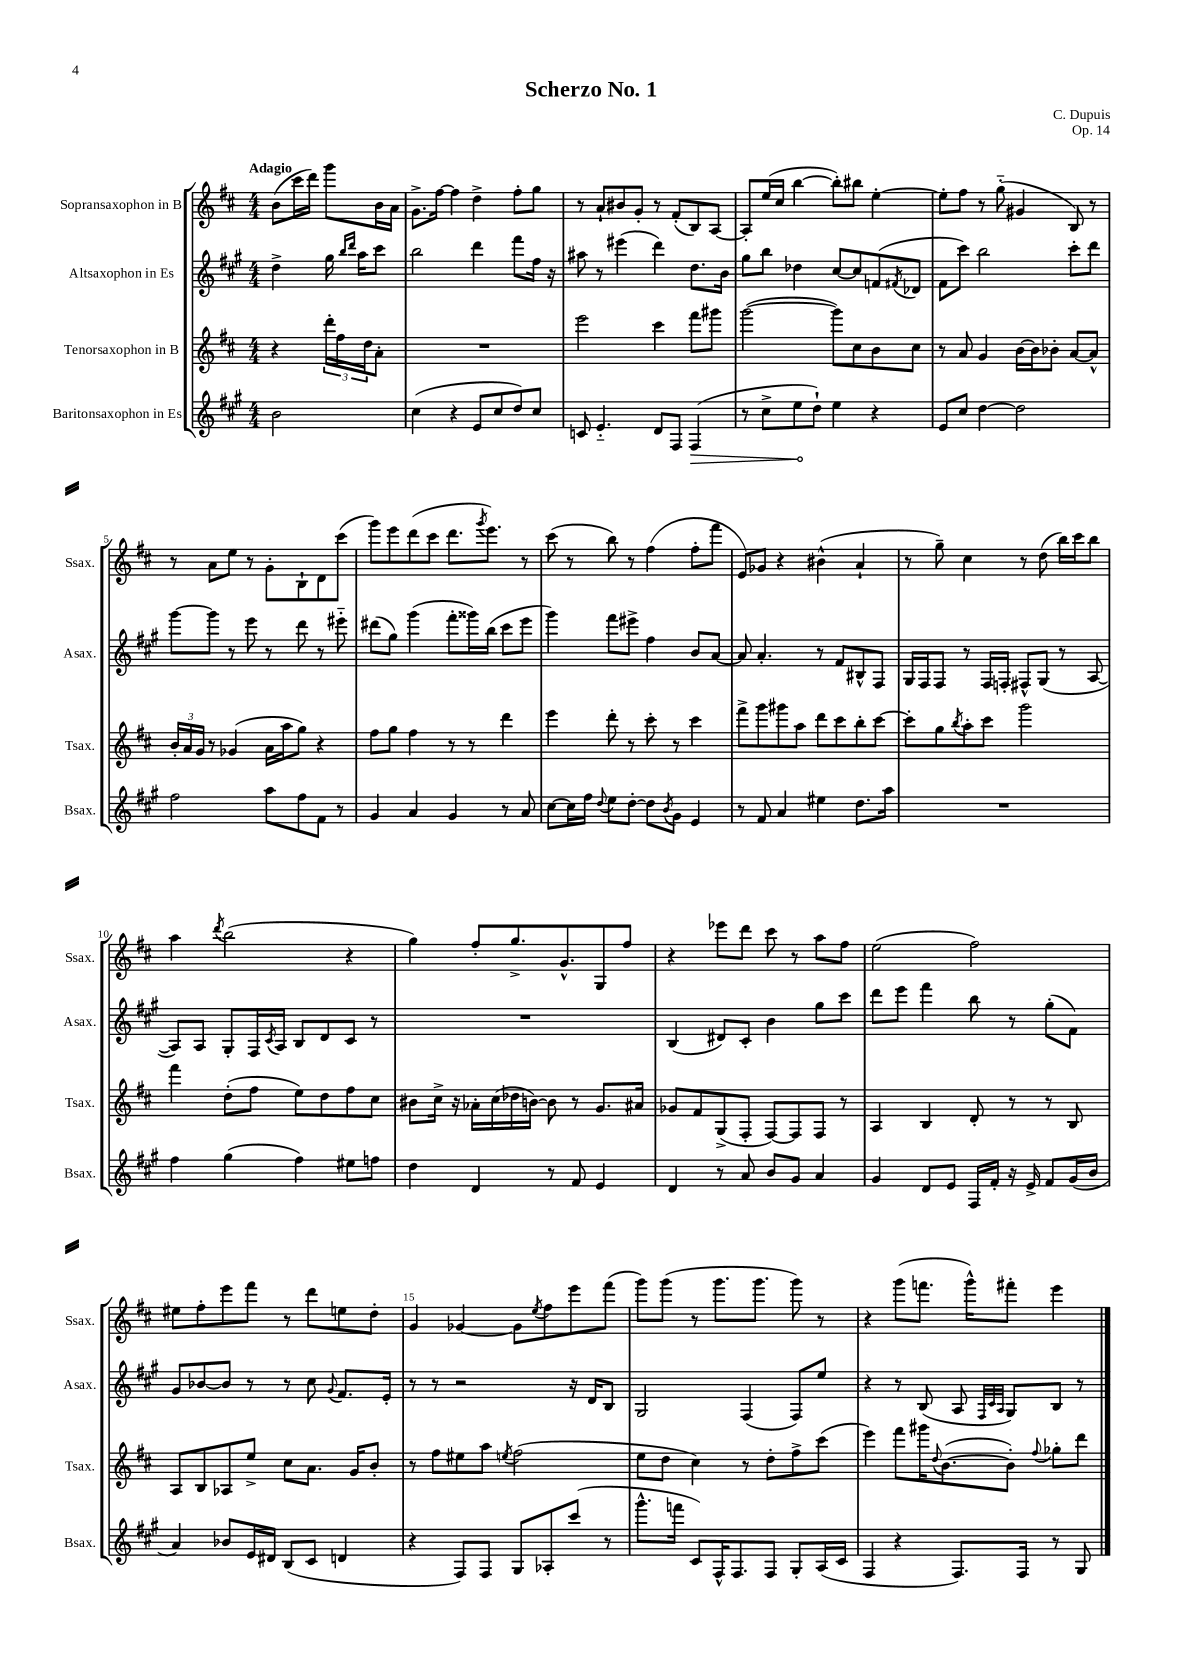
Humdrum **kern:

**kern	**kern	**kern	**kern
*staff4	*staff3	*staff2	*staff1
*clefG2	*clefG2	*clefG2	*clefG2
*k[f#c#g#]	*k[f#c#]	*k[f#c#g#]	*k[f#c#]
*M4/4	*M4/4	*M4/4	*M4/4
2b\	4r	4dd^\	(8b\L
.	.	.	16ccc#\L
.	.	.	16ddd\JJ)
.	24ddd'\LL	16gg#\	8ggg\L
.	24ff#\	.	.
.	.	16qqbb/LL	.
.	.	16qqddd/JJ	.
.	.	16aa\LK	.
.	24dd\J	.	.
.	8a'\J	8ccc#\J	16b\L
.	.	.	16a\JJ
=	=	=	=
(4cc#\	1r	2bb\	8.g^\L
.	.	.	[16ff#\Jk
4r	.	.	4ff#\]
8e/L	.	4ddd\	4dd^\
8cc#/	.	.	.
8dd/)	.	8fff#\L	8ff#'\L
8cc#/J	.	16ff#\Jk	8gg\J
.	.	16r	.
=	=	=	=
8c/	2eee\	8aa#\	8r
4.e'~/	.	8r	8a`/L
.	.	(4eee#\	8b#/
.	.	.	8g'/J
8d/L	4ccc#\	4ddd\)	8r
8F#/J	.	.	(8f#'/L
(4F#/	8fff#\L	8.dd\L	8B/)
.	8ggg#\J	.	[8A/J
.	.	16b\Jk	.
=	=	=	=
8r	([2ggg\	8gg#\L	8A'/]L
8cc#^\L	.	8bb\J	(16ee/L
.	.	.	16cc#/JJ
8ee\	.	4dd-\	[4bb\
8dd`\J)	.	.	.
4ee\	8ggg\]L)	[8cc#/L	8bb'\]L)
.	8cc#\	8cc#/]	8bb#\J
4r	8b\	(8f/	[4ee'\
.	.	8qf#/	.
.	8cc#\J	8d-/J	.
=	=	=	=
8e/L	8r	8f#\L	8ee'\]L
8cc#/J	8a/	8ccc#\J)	8ff#\J
[4dd\	4g/	2bb\	8r
.	.	.	(8gg'~\
2dd\]	[16b\LL	.	4g#/
.	16b\]J	.	.
.	8b-'\J	.	.
.	[8a/L	8ccc#'\L	8B/)
.	8a^^/]J	8ddd\J	8r
=	=	=	=
2ff#\	24b'/LL	[8ggg#\L	8r
.	24a/	.	.
.	24g/JJ	.	.
.	8r	8ggg#\]J	8a\L
.	(4g-/	8r	8ee\J
.	.	8eee\	8r
8aa\L	16a\LL	8r	8g'\L
.	16aa\J	.	.
8ff#\	8gg\J)	8ddd\	8B`\
8f#\J	4r	8r	8d\
8r	.	8eee#'~\	(8ccc#\J
=	=	=	=
4g#/	8ff#\L	(8ddd#\L	8ggg\L)
.	8gg\J	8gg#\J)	8eee\
4a/	4ff#\	(4ggg#\	(8ddd\
.	.	.	8ccc#\J
4g#/	8r	8fff#'\L	8.ddd\L
.	8r	16ggg##\L)	.
.	.	.	8qggg/
.	.	(16bb\JJ	8.eee\J)
8r	4ddd\	8ccc#\L	.
8a/	.	8eee\J	8r
=	=	=	=
[8cc#\L	4eee\	4ggg#\)	(8ccc#\
16cc#\]L	.	.	8r
16ff#\JJ	.	.	.
8qqdd/	.	.	.
8ee\L	8ddd'\	8fff#\L	8bb\)
[8dd'\J	8r	8eee#^\J	8r
8dd\]L	8ccc#'\	4ff#\	(4ff#\
8qb/	.	.	.
8g#\J	8r	.	.
4e/	4ccc#\	8b/L	8ff#'\L
.	.	[8a/J	8fff#\J
=	=	=	=
8r	8fff#^\L	8a/]	8e/L)
8f#/	8ggg\	4.a'/	8g-/J
4a/	8ggg#\	.	4r
.	8aa\J	.	.
4ee#\	8ddd\L	8r	(4b#^^\
.	8ccc#\	8f#/L	.
8.dd\L	8bb'\	8B#^^/	4a`/
.	[8ccc#\J	8F#/J	.
16aa\Jk	.	.	.
=	=	=	=
1r	8ccc#'\]L	16G#/LL	8r
.	.	16F#/J	.
.	8gg\	8F#/J	8gg~\)
.	8qbb/	.	.
.	8aa'\	8r	4cc#\
.	8ccc#\J	16F#/LL	.
.	.	16F'/JJ	.
.	2ggg\	8F#^^/L	8r
.	.	(8G#/J	(8dd\
.	.	8r	16bb\LL)
.	.	.	16ccc#\J
.	.	[8A/	8bb\J
=	=	=	=
4ff#\	4fff#\	8A/]L)	4aa\
.	.	8A/J	.
.	.	.	8qddd/
(4gg#\	(8dd'\L	8G#'/L	(2bb\
.	8ff#\J	16F#/L	.
.	.	8qc#/	.
.	.	16A/JJ	.
4ff#\)	8ee\L)	8B/L	.
.	8dd\	8d/	.
8ee#\L	8ff#\	8c#/J	4r
8ff\J	8cc#\J	8r	.
=	=	=	=
4dd\	8b#\L	1r	4gg\)
.	16cc#^\Jk	.	.
.	16r	.	.
4d/	16a-'\LL	.	8ff#'/L
.	(16cc#\	.	.
.	16dd-\	.	8.gg^/
.	[16b\JJ)	.	.
8r	8b\]	.	.
.	.	.	8.g^^/
8f#/	8r	.	.
4e/	8.g/L	.	8G/
.	.	.	8ff#/J
.	16a#/Jk	.	.
=	=	=	=
4d/	8g-/L	(4B/	4r
.	8f#/	.	.
8r	(8G^/	8d#/L)	8eee-\L
8a/	8F#'/J	8c#'/J	8ddd\J
8b/L	[8F#/L)	4b\	8ccc#\
8g#/J	8F#/]	.	8r
4a/	8F#/J	8gg#\L	8aa\L
.	8r	8ccc#\J	8ff#\J
=	=	=	=
4g#/	4A/	8ddd\L	(2ee\
.	.	8eee\J	.
8d/L	4B/	4fff#\	.
8e/J	.	.	.
16F#/LL	8d'/	8bb\	2ff#\)
16f#'/JJ	.	.	.
16r	8r	8r	.
16e^/	.	.	.
8f#/L	8r	(8gg#'\L	.
(16g#/L	8B/	8f#\J)	.
16b/JJ	.	.	.
=	=	=	=
4a/)	8A/L	8g#/L	8ee#\L
.	8B/	[8b-/	8ff#'\
8b-/L	8A-/	8b-/]J	8eee\
16e/L	8ee^/J	8r	8fff#\J
16d#/JJ	.	.	.
(8B/L	8cc#\L	8r	8r
8c#/J	8.a\J	8cc#\	8ddd\L
.	.	8qqg#/	.
4d/	.	8.f#/L	8ee\
.	16g/LK	.	.
.	8b'/J	.	8dd'\J
.	.	16e'/Jk	.
=	=	=	=
4r	8r	8r	4g/
.	8ff#\L	8r	.
8F#/L)	8ee#\	2r	[4g-/
8F#/J	8aa\J	.	.
.	8qee/	.	.
8G#/L	(2ff#\	.	8g-\]L
.	.	.	8qee/
8A-'/	.	.	8ff#\
(8ccc#/J	.	16r	8eee\
.	.	16d/LK	.
8r	.	8B/J	(8fff#\J
=	=	=	=
8.ggg#^^\L	8ee\L	2G#/	8ggg\L)
.	8dd\J	.	(8ggg\J
16fff\Jk	.	.	.
8c#/L)	4cc#\)	.	8r
16F#^^/K	.	.	8.ggg\L
8.F#/	.	.	.
.	8r	(4F#/	.
.	.	.	8.ggg\J
8F#/J	8dd'\L	.	.
8G#'/L	8ff#^\	8F#/L)	8ggg\)
(16A/L	(8ccc#\J	8ee/J	8r
16c#/JJ	.	.	.
=	=	=	=
4F#/	4eee\)	4r	4r
4r	8fff#\L	8r	(8ggg\L
.	16ggg#\K	(8B/	8.fff\J
.	8qqdd/	.	.
.	([8.b\	.	.
8.F#/L)	.	8A/	.
.	.	.	16ggg^^\LK)
.	.	32qqF#/LLL	.
.	.	32qqc#/	.
.	.	32qqA/JJJ	.
.	8b'\]J)	8G#/L)	8fff#'\J
16F#/Jk	.	.	.
.	8qqff#/	.	.
8r	8gg-'\L	8B/J	4eee\
8G#/	8ddd\J	8r	.
==	==	==	==
*-	*-	*-	*-
